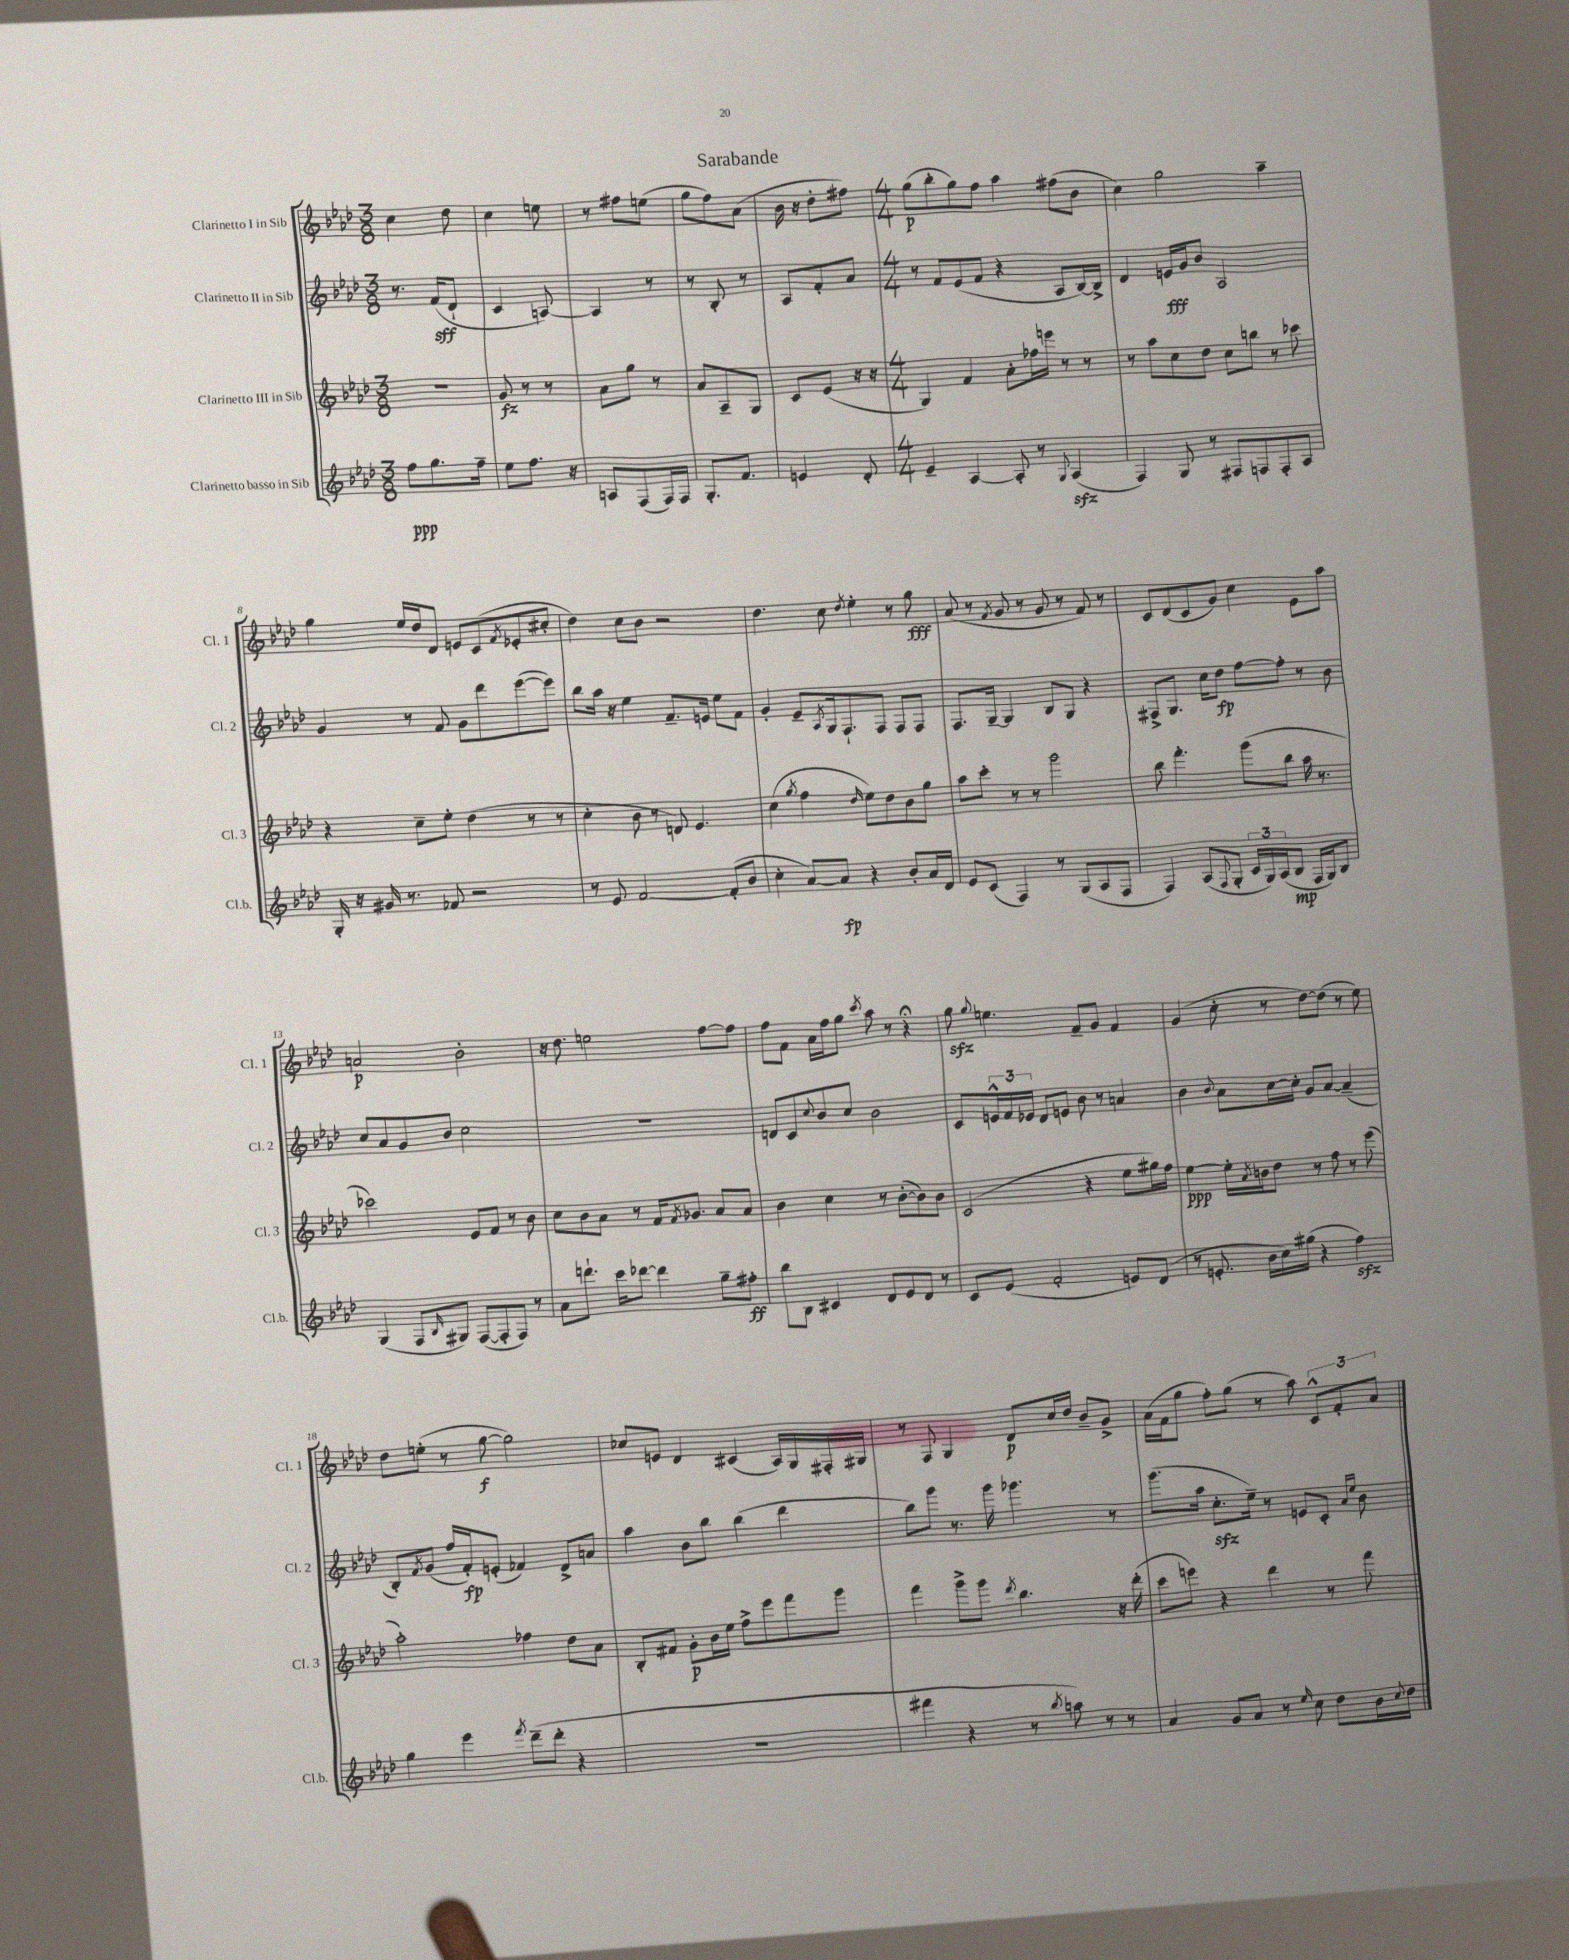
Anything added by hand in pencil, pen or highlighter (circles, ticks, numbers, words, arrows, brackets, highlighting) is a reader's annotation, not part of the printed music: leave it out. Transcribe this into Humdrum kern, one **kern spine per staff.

**kern	**dynam	**kern	**dynam	**kern	**dynam	**kern	**dynam
*part4	*part4	*part3	*part3	*part2	*part2	*part1	*part1
*staff4	*staff4	*staff3	*staff3	*staff2	*staff2	*staff1	*staff1
*I"Clarinetto basso in Sib	*	*I"Clarinetto III in Sib	*	*I"Clarinetto II in Sib	*	*I"Clarinetto I in Sib	*
*I'Cl.b.	*	*I'Cl. 3	*	*I'Cl. 2	*	*I'Cl. 1	*
*clefG2	*	*clefG2	*	*clefG2	*	*clefG2	*
*k[b-e-a-d-]	*	*k[b-e-a-d-]	*	*k[b-e-a-d-]	*	*k[b-e-a-d-]	*
*M3/8	*	*M3/8	*	*M3/8	*	*M3/8	*
=1	=1	=1	=1	=1	=1	=1	=1
8ff\L	ppp	4.r	.	8.r	.	4cc\	.
8.gg\	.	.	.	.	.	.	.
.	.	.	.	(16f/KL	sff	.	.
.	.	.	.	8d-`/J	.	8dd-\	.
16ff~\Jk	.	.	.	.	.	.	.
=2	=2	=2	=2	=2	=2	=2	=2
8ee-\L	.	8g/	fz	4c/	.	4cc\	.
8.ff\J	.	8r	.	.	.	.	.
.	.	8r	.	[8An/)	.	8een\	.
16r	.	.	.	.	.	.	.
=3	=3	=3	=3	=3	=3	=3	=3
8An/L	.	8a-\L	.	4A/]	.	8r	.
(8F/	.	8gg\J	.	.	.	8ff#X\L	.
16F/L)	.	8r	.	8r	.	(8een\J	.
16F/JJ	.	.	.	.	.	.	.
=4	=4	=4	=4	=4	=4	=4	=4
8.G'/L	.	8a-/L	.	8r	.	8gg\L	.
.	.	8A-~/	.	8B-'/	.	8ff\)	.
8.f/J	.	.	.	.	.	.	.
.	.	8G/J	.	8r	.	(8a-\J	.
=5	=5	=5	=5	=5	=5	=5	=5
4en/	.	8c/L	.	8A-/L	.	16b-\	.
.	.	.	.	.	.	16r	.
.	.	(8e-/J	.	8f'/	.	8dd-'\L	.
8d-'/	.	16r	.	8a-/J	.	8ff#X\J)	.
.	.	16r	.	.	.	.	.
=6	=6	=6	=6	=6	=6	=6	=6
*M4/4	*	*M4/4	*	*M4/4	*	*M4/4	*
4e-~/	.	4G/)	.	8r	.	(8gg\L	p
.	.	.	.	8f/L	.	8bb-'\	.
[4A-/	.	4f/	.	(8e-/	.	8gg\)	.
.	.	.	.	8f/J	.	8ff\J	.
8A-'/]	.	8a-'\L	.	4r	.	4aa-\	.
8r	.	16ff-X\L	.	.	.	.	.
.	.	16eeen\JJ	.	.	.	.	.
8qqG/	.	.	.	.	.	.	.
(4A-zz/	.	8r	.	8A-/L	.	(8ff#X\L	.
.	.	8r	.	[16B-/L)	.	8b-\J	.
.	.	.	.	16B-^/JJ]	.	.	.
=7	=7	=7	=7	=7	=7	=7	=7
4F/)	.	8r	.	4d-/	.	4cc\)	.
.	.	8aa-\L	.	.	.	.	.
8G/	.	8cc\	.	16en/LL	fff	2gg\	.
.	.	.	.	16g/J	.	.	.
8r	.	8dd-\J	.	8b-/J	.	.	.
8F#X/L	.	8cc\L	.	2A-/	.	.	.
8Fn/	.	8bbn\J	.	.	.	.	.
8F'/	.	8r	.	.	.	4aa-~\	.
8A-/J	.	8ccc-X\	.	.	.	.	.
!!LO:LB:g=z
=8	=8	=8	=8	=8	=8	=8	=8
16G'/	.	4r	.	4g/	.	4gg\	.
16r	.	.	.	.	.	.	.
16g#X/	.	.	.	.	.	.	.
8.r	.	.	.	.	.	.	.
.	.	8cc~\L	.	8r	.	16ee-/LL	.
.	.	.	.	.	.	16dd-/J	.
8f-X/	.	8ee-'\J	.	8f/	.	8d-/J	.
2r	.	(4dd-\	.	8g\L	.	8en/L	.
.	.	.	.	8ddd-\	.	(8c/	.
.	.	.	.	.	.	8qf/	.
.	.	8r	.	([8eee-\	.	8e-X'/	.
.	.	8r	.	8eee-\J])	.	8cc#X'/J	.
=9	=9	=9	=9	=9	=9	=9	=9
8r	.	4cc'\	.	8bb-\L	.	4dd-\)	.
8e-/	.	.	.	16aa-\Jk	.	.	.
.	.	.	.	16r	.	.	.
[2f/	.	8b-\	.	4ee-\	.	8cc\L	.
.	.	8r	.	.	.	8b-\J	.
.	.	8dn/)	.	8.f~/L	.	2r	.
.	.	4.e-/	.	.	.	.	.
.	.	.	.	16en/Jk	.	.	.
(8f'/L]	.	.	.	8ee-\L	.	.	.
8b-/J	.	.	.	8f\J	.	.	.
=10	=10	=10	=10	=10	=10	=10	=10
4cc'\	.	(4cc\	.	4g'/	.	4.dd-\	.
.	.	8qgg/	.	.	.	.	.
[8a-/L)	.	4ff\	.	8e-~/L	.	.	.
.	.	.	.	8qA-/	.	.	.
8a-/J]	fp	.	.	16G/k	.	8cc\	.
.	.	.	.	8.F`/	.	.	.
.	.	16qqdd-/	.	.	.	8qdd-/	.
4r	.	8ee-\L)	.	.	.	4ee-'\	.
.	.	8dd-\	.	8F/J	.	.	.
8b-'/L	.	8b-\	.	8F/L	.	8r	.
16a-/L	.	8gg\J	.	8F/J	.	8gg\	fff
16d-/JJ	.	.	.	.	.	.	.
=11	=11	=11	=11	=11	=11	=11	=11
8e-/L	.	8aa-\L	.	8.F/L	.	(8a-/	.
(8c/J	.	8ccc'\J	.	.	.	8r	.
.	.	.	.	[16G~/Jk	.	.	.
.	.	.	.	.	.	8qf/	.
4F/)	.	8r	.	4G/]	.	8g/	.
.	.	8r	.	.	.	8r	.
8r	.	2ggg\	.	8B-/L	.	8g/	.
(8G/L	.	.	.	8G/J	.	8r	.
8A-/	.	.	.	4r	.	8f/)	.
8F/J	.	.	.	.	.	8r	.
=12	=12	=12	=12	=12	=12	=12	=12
4F/)	.	8bb-\	.	8F#X^/L	.	8c/L	.
.	.	4.fff'\	.	8.G/J	.	(8d-/	.
(8A-/L	.	.	.	.	.	8c/	.
.	.	.	.	16cc\KL	.	.	.
8qqF/	.	.	.	.	.	.	.
8G'/J	.	.	.	8dd-\J	fp	8g/J)	.
24c/LL	.	(8ggg\L	.	[8ff\L	.	4cc\	.
24G/)	.	.	.	.	.	.	.
(24A-/J	.	.	.	.	.	.	.
8B-/J	mp	8bb-\J	.	8ff'\J]	.	.	.
16F/LL	.	16aa-\	.	8r	.	8e-\L	.
16G/J)	.	8.r	.	.	.	.	.
8B-/J	.	.	.	8b-\	.	8aa-\J	.
!!LO:LB:g=z
=13	=13	=13	=13	=13	=13	=13	=13
(4G/	.	2ccc-X\)	.	8cc/L	.	2an/	p
.	.	.	.	8a-/	.	.	.
8F/L	.	.	.	8g/	.	.	.
16qqB-/	.	.	.	.	.	.	.
8G#X/J)	.	.	.	8b-/J	.	.	.
([8F/L	.	8e-/L	.	2cc\	.	2b-'\	.
8F'/]	.	8f/J	.	.	.	.	.
8F/J)	.	8r	.	.	.	.	.
8r	.	8b-\	.	.	.	.	.
=14	=14	=14	=14	=14	=14	=14	=14
8a-\L	.	8cc\L	.	1r	.	16r	.
.	.	.	.	.	.	8.dd-\	.
8.dddn`\J	.	8b-\	.	.	.	.	.
.	.	8a-\J	.	.	.	2een\	.
16ccc\KL	.	.	.	.	.	.	.
[8ddd-X\J	.	8r	.	.	.	.	.
4ddd-\]	.	16f/KL	.	.	.	.	.
.	.	8qf/	.	.	.	.	.
.	.	8.g-X/J	.	.	.	.	.
8gg~\L	.	8a-/L	.	.	.	[8ff\L	.
8ff#X'\J	ff	8a-/J	.	.	.	8ff\J]	.
=15	=15	=15	=15	=15	=15	=15	=15
8bb-\L	.	4b-\	.	8dn/L	.	8ff\L	.
8B-\J	.	.	.	8c/	.	8f\J	.
.	.	.	.	8qqcc/	.	.	.
4c#X/	.	4cc\	.	8b-/	.	16a-\LL	.
.	.	.	.	.	.	16ff\J	.
.	.	.	.	8cc/J	.	8gg\J	.
.	.	.	.	.	.	8qccc/	.
8d-/L	.	8r	.	2b-\	.	8aa-\	.
8e-/	.	([8b-'\L	.	.	.	8r	.
8d-/J	.	8b-\])	.	.	.	4r;<	.
8r	.	8b-\J	.	.	.	.	.
=16	=16	=16	=16	=16	=16	=16	=16
8c/L	.	(2c/	.	8c/L	.	8ggzz\	.
.	.	.	.	.	.	8qqgg/	.
(8e-/J	.	.	.	24en^^/L	.	4.een\	.
.	.	.	.	24f/	.	.	.
.	.	.	.	24e-X/JJ	.	.	.
2f'/	.	.	.	8d-/L	.	.	.
.	.	.	.	8en/J	.	.	.
.	.	4r	.	8b-\	.	8f~/L	.
.	.	.	.	8r	.	8g/J	.
8en/L)	.	8ee-\L	.	4an/	.	4f/	.
(8d-/J	.	16gg#X\L)	.	.	.	.	.
.	.	16ff\JJ	.	.	.	.	.
=17	=17	=17	=17	=17	=17	=17	=17
8r	.	[4ee-\	ppp	4b-\	.	(4g/	.
8.en'/	.	.	.	.	.	.	.
.	.	.	.	8qqb-/	.	.	.
.	.	16ee-'\LL]	.	8a-\L	.	8cc'\	.
.	.	8qa-/	.	.	.	.	.
16b-\LL	.	16bn\J	.	.	.	.	.
16cc\)	.	8dd-\J	.	[16cc\L	.	8r	.
(16gg#X\JJ	.	.	.	16cc'\JJ]	.	.	.
4r	.	8r	.	8g/L	.	[8dd-\L)	.
.	.	8ff\	.	[8a-/J	.	(8dd-\J]	.
4ffzz\)	.	8r	.	(4a-~/]	.	8r	.
.	.	(8eee-\	.	.	.	8ee-\)	.
!!LO:LB:g=z
=18	=18	=18	=18	=18	=18	=18	=18
4gg\	.	2aa-'\)	.	8B-'/L)	.	8dd-\L	.
.	.	.	.	8qf/	.	.	.
.	.	.	.	(8g/J	.	(8een'\J	.
4eee-\	.	.	.	16ff/LL	.	8r	.
.	.	.	.	16f'/J)	fp	.	.
.	.	.	.	(8en'/J	.	[8gg\	f
8qfff/	.	.	.	.	.	.	.
(8ddd-~\L	.	4ff-X\	.	4f-X/)	.	2gg\])	.
8ddd-'\J	.	.	.	.	.	.	.
4r	.	8dd-\L	.	8d-^/L	.	.	.
.	.	8a-\J	.	8an/J	.	.	.
=19	=19	=19	=19	=19	=19	=19	=19
1r	.	8B-'/L	.	4aa-\	.	8cc-X/L	.
.	.	8f#X/J	.	.	.	8en/J	.
.	.	8g'\L	p	8b-\L	.	4d-/	.
.	.	16b-\L	.	8bb-\J	.	.	.
.	.	16ee-\JJ	.	.	.	.	.
.	.	8ff^\L	.	(4bb-\	.	(4c#X/	.
.	.	8eee-\	.	.	.	.	.
.	.	8fff\	.	4ddd-\	.	16A-/LL)	.
.	.	.	.	.	.	16G/	.
.	.	8ggg\J	.	.	.	16F#X'/	.
.	.	.	.	.	.	16G#X/JJ	.
=20	=20	=20	=20	=20	=20	=20	=20
4fff#X\	.	4fff\	.	8bb-\L)	.	8r	.
.	.	.	.	8ggg\J	.	8F/	.
4r	.	8ggg^\L	.	8.r	.	4G/	.
.	.	8ggg\J	.	.	.	.	.
.	.	.	.	16ggg\	.	.	.
.	.	8qddd-/	.	.	.	.	.
8r	.	4.bb-\	.	4.ggg-X\	.	8d-/L	p
8qbb-/	.	.	.	.	.	.	.
8aan\)	.	.	.	.	.	16cc/L	.
.	.	.	.	.	.	16dd-/JJ	.
8r	.	.	.	.	.	8b-~/L	.
8r	.	16r	.	8r	.	8g^/J	.
.	.	(16ddd-'\	.	.	.	.	.
=21	=21	=21	=21	=21	=21	=21	=21
4a-/	.	8ccc\L	.	(8.ggg\L	.	(16a-\LL	.
.	.	.	.	.	.	16f\J	.
.	.	8eeen\J)	.	.	.	8gg\J	.
.	.	.	.	16aa-\Jk	.	.	.
8g/L	.	4r	.	8.cczz'\L	.	8ff'\L)	.
8a-/J	.	.	.	.	.	(8gg\J	.
.	.	.	.	16ee-~\Jk)	.	.	.
8r	.	4ddd-\	.	8r	.	8r	.
16qqee-/	.	.	.	.	.	.	.
8cc\	.	.	.	8en/L	.	8aa-\)	.
8dd-\L	.	8r	.	8c'/J	.	12c^^/L	.
.	.	.	.	.	.	12f'/	.
.	.	.	.	16qqa-/LL	.	.	.
.	.	.	.	16qqee-/JJ	.	.	.
16b-\L	.	8fff\	.	8b-\	.	.	.
.	.	.	.	.	.	12a-/J	.
8qqcc/	.	.	.	.	.	.	.
16dd-\JJ	.	.	.	.	.	.	.
==	==	==	==	==	==	==	==
*-	*-	*-	*-	*-	*-	*-	*-
